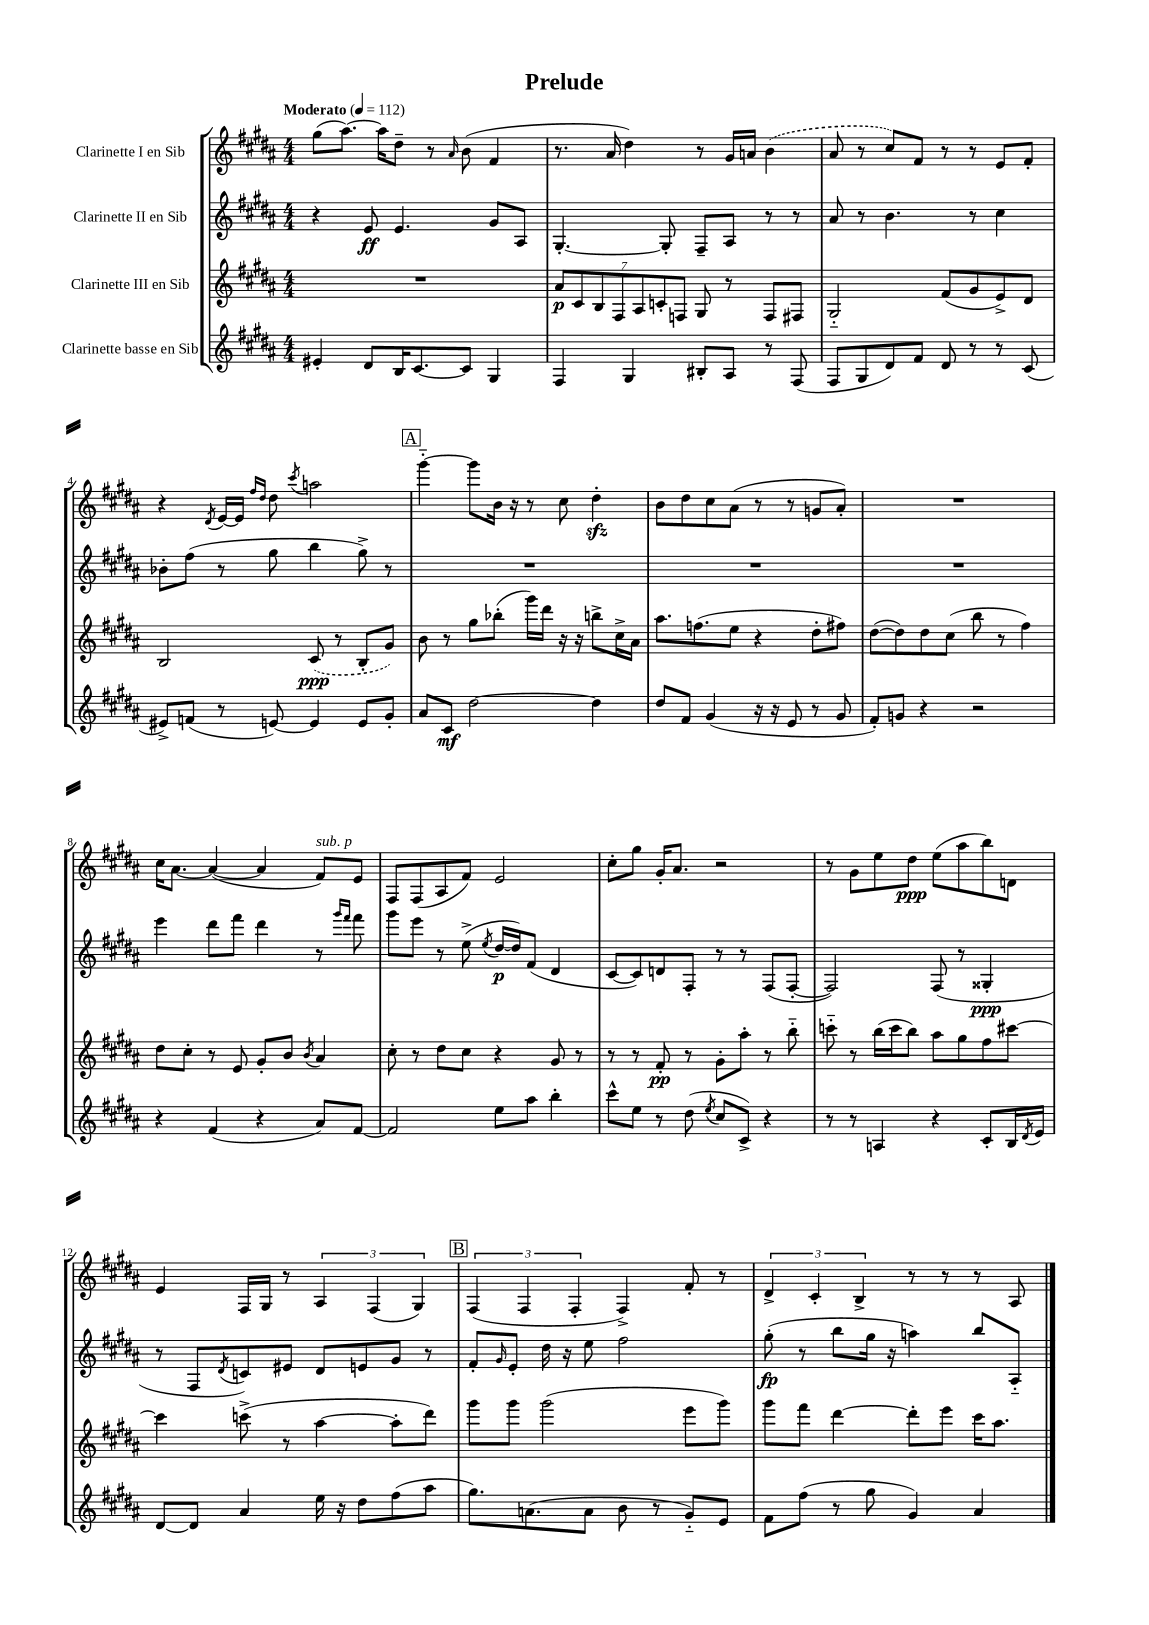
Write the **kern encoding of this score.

**kern	**kern	**kern	**kern
*staff4	*staff3	*staff2	*staff1
*clefG2	*clefG2	*clefG2	*clefG2
*k[f#c#g#d#a#]	*k[f#c#g#d#a#]	*k[f#c#g#d#a#]	*k[f#c#g#d#a#]
*M4/4	*M4/4	*M4/4	*M4/4
*MM112	*MM112	*MM112	*MM112
4e#'/	1r	4r	(8gg#\L
.	.	.	[8.aa#\J)
8d#/L	.	8e/	.
.	.	.	16aa#\]LK
16B/K	.	4.e/	8dd#~\J
[8.c#/	.	.	.
.	.	.	8r
.	.	.	16qqa#/
8c#/]J	.	.	(8b\
4G#/	.	8g#/L	4f#/
.	.	8A#/J	.
=	=	=	=
4F#/	14a#/L	[4.G#'/	8.r
.	14c#/	.	.
.	14B/	.	.
.	.	.	16a#/
.	14F#/	.	.
4G#/	.	.	4dd#\)
.	14A#/	.	.
.	14c'/	.	.
.	.	8G#'/]	.
.	14F/J	.	.
8B#'/L	8G#/	8F#~/L	8r
8A#/J	8r	8A#/J	16g#/LL
.	.	.	16a/JJ
8r	8F/L	8r	(4b\
(8F#/	8F#/J	8r	.
=	=	=	=
8F#/L	2G#'~/	8a#/	8a#/
8G#/	.	8r	8r
8d#/)	.	4.b\	8cc#/L)
8f#/J	.	.	8f#/J
8d#/	(8f#/L	.	8r
8r	8g#/	8r	8r
8r	8e^/)	4cc#\	8e/L
(8c#/	8d#/J	.	8f#'/J
=	=	=	=
8e#^/L)	2B/	8b-'\L	4r
(8f/J	.	(8ff#\J	.
.	.	.	8qd#/
8r	.	8r	[16e/LL
.	.	.	16e/]JJ
.	.	.	16qqff#/LL
.	.	.	16qqdd#/JJ
[8e/)	.	8gg#\	8dd#\
.	.	.	8qccc#/
4e/]	(8c#/	4bb\	2aa\
.	8r	.	.
8e/L	8B'/L	8gg#^\)	.
8g#'/J	8g#/J)	8r	.
=	=	=	=
8a#/L	8b\	1r	[4ggg#'~\
8c#/J	8r	.	.
[2dd#\	8gg#\L	.	8ggg#\]L
.	(8bb-'\J	.	16b\Jk
.	.	.	16r
.	16ggg#\LL)	.	8r
.	16ddd#\JJ	.	.
.	16r	.	8cc#\
.	16r	.	.
4dd#\]	8bb^\L	.	4dd#'\
.	16cc#^\L	.	.
.	16a#\JJ	.	.
=	=	=	=
8dd#/L	8.aa#\L	1r	8b\L
8f#/J	.	.	8dd#\
.	(8.ff\	.	.
(4g#/	.	.	8cc#\
.	8ee\J	.	(8a#\J
16r	4r	.	8r
16r	.	.	.
8e/	.	.	8r
8r	8dd#'\L	.	8g/L
8g#/	8ff#\J)	.	8a#'/J)
=	=	=	=
8f#'/L)	([8dd#\L	1r	1r
8g/J	8dd#\])	.	.
4r	8dd#\	.	.
.	(8cc#\J	.	.
2r	8bb\	.	.
.	8r	.	.
.	4ff#\)	.	.
=	=	=	=
4r	8dd#\L	4eee\	16cc#\LK
.	.	.	[8.a#\J
.	8cc#'\J	.	.
(4f#/	8r	8ddd#\L	(4a#/_
.	8e/	8fff#\J	.
4r	8g#'/L	4ddd#\	4a#/]
.	8b/J	.	.
.	8qb/	.	.
8a#/L)	4a#/	8r	8f#/L)
.	.	16qqggg#/LL	.
.	.	16qqfff#/JJ	.
[8f#/J	.	8fff#\	8e/J
=	=	=	=
2f#/]	8cc#'\	8ggg#\L	8F#/L
.	8r	8eee\J	(8F#/
.	8dd#\L	8r	8A#/
.	8cc#\J	(8ee^\	8f#/J)
.	.	8qee/	.
8ee\L	4r	[16dd#/LL	2e/
.	.	16dd#/]J)	.
8aa#\J	.	(8f#/J	.
4bb'\	8g#/	4d#/	.
.	8r	.	.
=	=	=	=
8ccc#^^\L	8r	[8c#/L	8cc#'\L
8ee\J	8r	8c#/])	8gg#\J
8r	8f#'/	8d/	16g#'/LK
.	.	.	8.a#/J
(8dd#\	8r	8F#'/J	.
8qee/	.	.	.
8cc#/L	8g#'\L	8r	2r
8c#^/J)	8aa#'\J	8r	.
4r	8r	(8F#/L	.
.	8bb'~\	[8F#'/J	.
=	=	=	=
8r	8ccc'~\	2F#/])	8r
8r	8r	.	8g#\L
4A/	(16bb\LL	.	8ee\
.	16ccc\J	.	.
.	8bb\J)	.	8dd#\J
4r	8aa#\L	(8F#/	(8ee\L
.	8gg#\	8r	8aa#\
8c#'/L	8ff#\	4G##'/	8bb\)
16B/L	[8ccc#\J	.	8d\J
8qd#/	.	.	.
16e/JJ	.	.	.
=	=	=	=
[8d#/L	4ccc#\]	8r	4e/
8d#/]J	.	8F#/L	.
.	.	8qd#/	.
4a#/	(8ccc^\	8c/)	16F#/LL
.	.	.	16G#/JJ
.	8r	8e#/J	8r
16ee\	[4aa#\	8d#/L	6A#/
16r	.	.	.
8dd#\L	.	8e/	.
.	.	.	(6F#/
(8ff#\	8aa#'\]L	8g#/J	.
.	.	.	6G#/)
8aa#\J	8ddd#\J)	8r	.
=	=	=	=
8.gg#\L)	8ggg#\L	8f#'/L	(6F#/
.	.	16qqg#/	.
.	8ggg#\J	8e'/J	.
.	.	.	6F#/
(8.a\	.	.	.
.	(2ggg#\	16dd#\	.
.	.	16r	.
.	.	.	6F#'/
8a\J	.	8ee\	.
8b\	.	2ff#\	4F#^/)
8r	.	.	.
8g#'~/L)	8eee\L	.	8f#'/
8e/J	8ggg#\J)	.	8r
=	=	=	=
8f#\L	8ggg#\L	(8gg#'\	6d#^/
(8ff#\J	8fff#\J	8r	.
.	.	.	6c#'/
8r	[4ddd#\	8bb\L	.
.	.	.	6B^/
8gg#\	.	16gg#\Jk	.
.	.	16r	.
4g#/)	8ddd#'\]L	4aa\)	8r
.	8eee\J	.	8r
4a#/	16ccc#\LK	8bb/L	8r
.	8.aa#\J	.	.
.	.	8A#'~/J	8A#/
==	==	==	==
*-	*-	*-	*-
